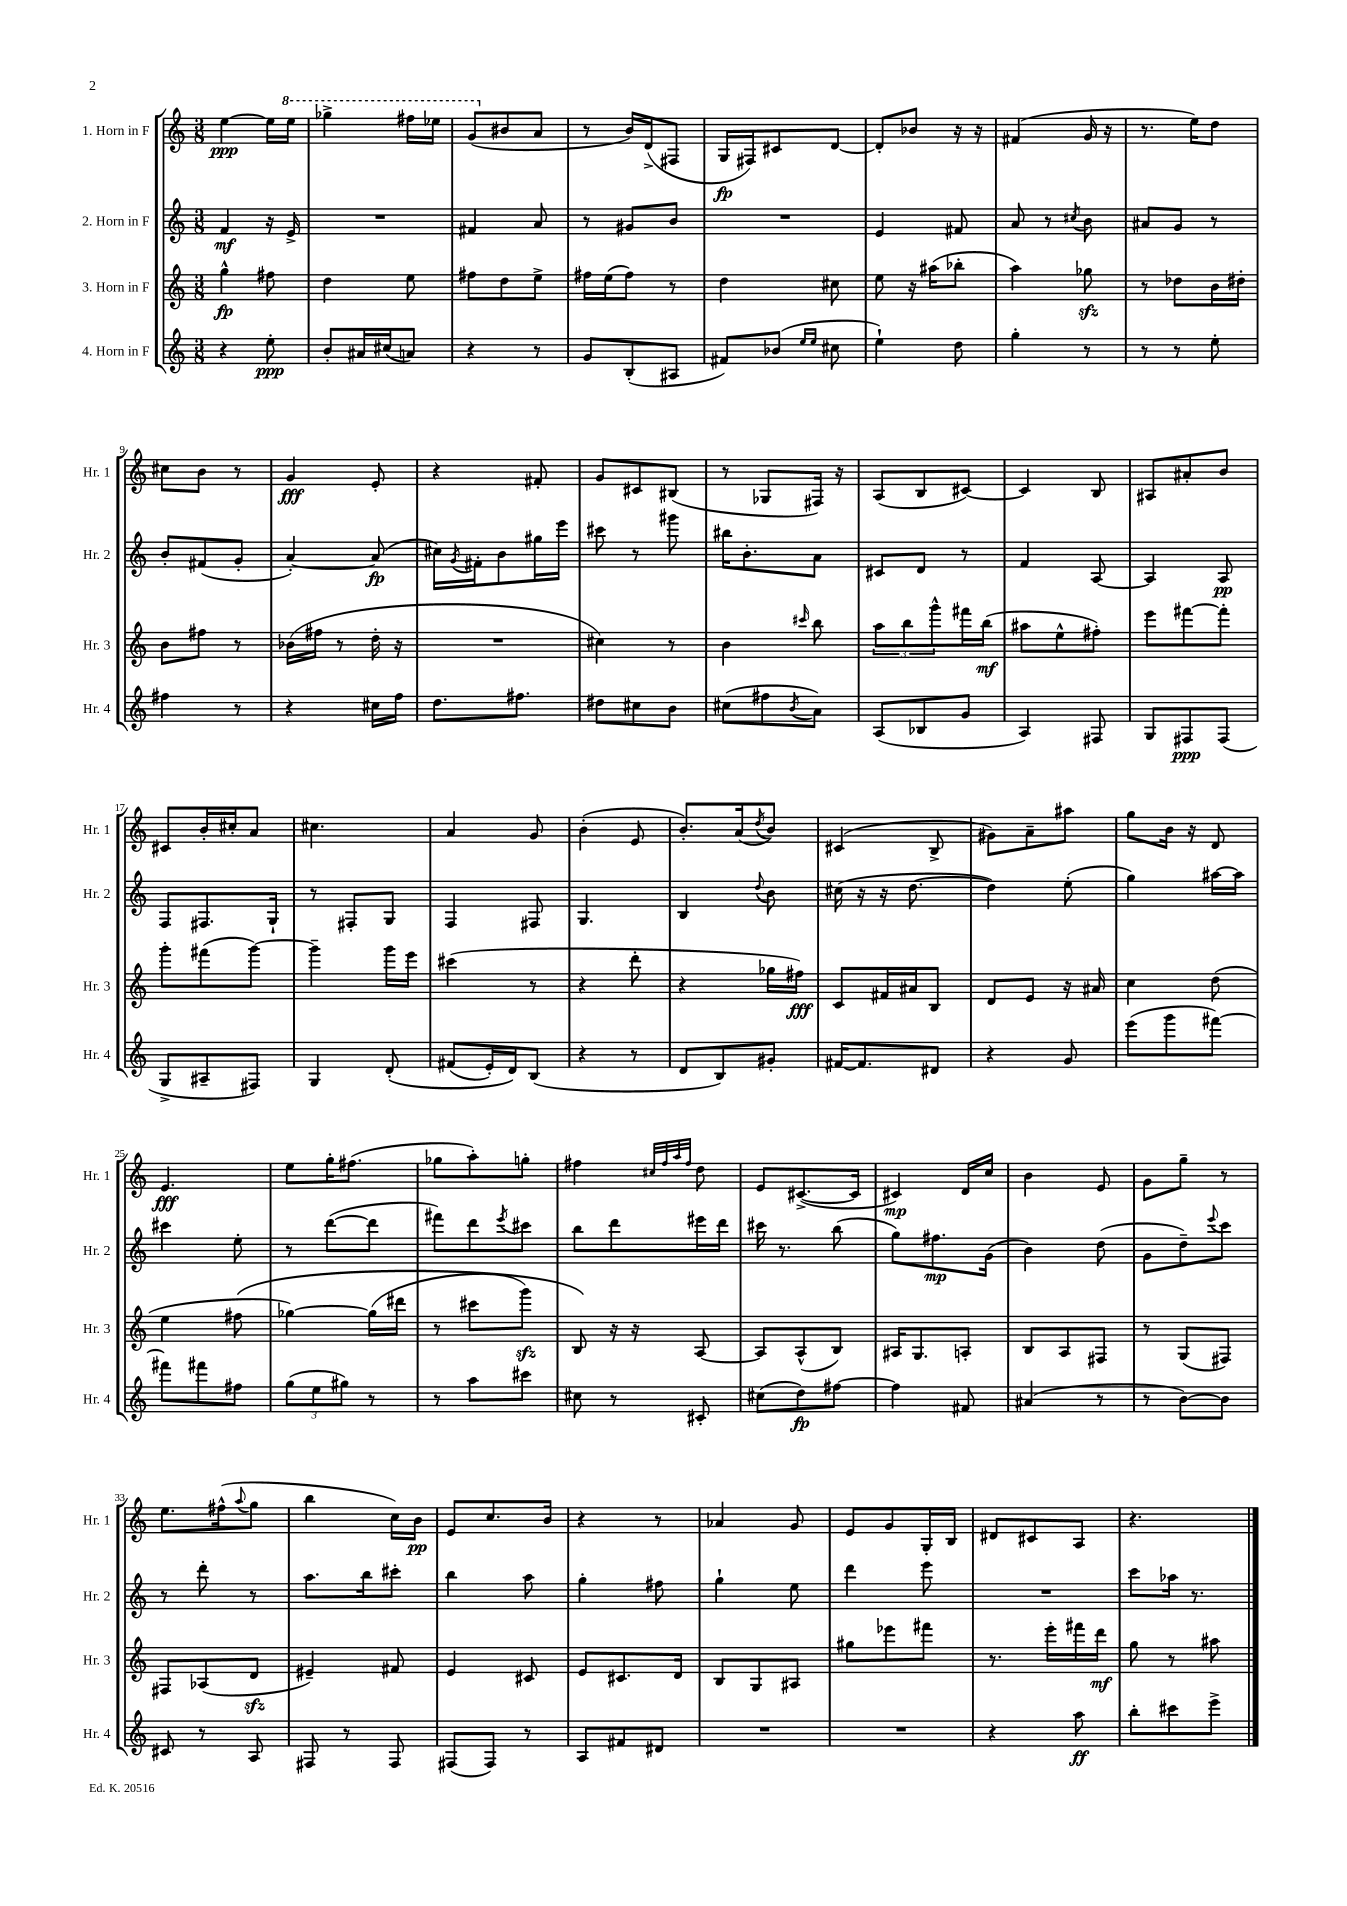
<<
\new StaffGroup <<
\new Staff = "s0" \with { instrumentName = "1. Horn in F" shortInstrumentName = "Hr. 1" } {
    \clef treble \key c \major \numericTimeSignature \time 3/8
    e''4~\ppp e''16 \ottava #1 e'''16 |
    ges'''4-> fis'''16 ees'''16 |
    g''8( \ottava #0 bis'8 a'8 |
    r8 b'16) d'16->( fis8 |
    g16\fp fis16) cis'8 d'8~ |
    d'8-. bes'8 r16 r16 |
    fis'4( g'16 r16 |
    r8. e''16) d''8 |
    cis''8 b'8 r8 |
    g'4\fff e'8-. |
    r4 fis'8-. |
    g'8 cis'8 bis8( |
    r8 ges8 fis16) r16 |
    a8( b8 cis'8~) |
    cis'4 b8 |
    ais8 ais'8-. b'8 |
    cis'8 b'16-. cis''16-. a'8 |
    cis''4. |
    a'4 g'8 |
    b'4-.( e'8 |
    b'8.-.) a'16( \acciaccatura { d''8 } b'8) |
    cis'4( b8-> |
    gis'8) a'8-- ais''8 |
    g''8 b'16 r16 d'8 |
    e'4.\fff |
    e''8 g''16-. fis''8.( |
    ges''8 a''8-.) g''8-. |
    fis''4 \grace { cis''32 fis''32 a''32 fis''32 } d''8 |
    e'8 cis'8.~->( cis'16 |
    cis'4\mp) d'16 c''16 |
    b'4 e'8 |
    g'8 g''8-- r8 |
    e''8. fis''16-^( \appoggiatura { a''8 } g''8 |
    b''4 c''16) b'16\pp |
    e'8 c''8. b'16 |
    r4 r8 |
    aes'4 g'8 |
    e'8 g'8 g16-. b16 |
    dis'8 cis'8 a8 |
    r4. \bar "|." |
}
\new Staff = "s1" \with { instrumentName = "2. Horn in F" shortInstrumentName = "Hr. 2" } {
    \clef treble \key c \major \numericTimeSignature \time 3/8
    f'4\mf r16 e'16-> |
    R4. |
    fis'4 a'8 |
    r8 gis'8 b'8 |
    R4. |
    e'4 fis'8 |
    a'8 r8 \acciaccatura { cis''8 } b'8 |
    ais'8 g'8 r8 |
    b'8-. fis'8( g'8-. |
    a'4~-.) a'8\fp( |
    cis''16) \acciaccatura { g'8 } fis'16-. b'8 gis''16 e'''16 |
    cis'''8 r8 gis'''8 |
    bis''16 b'8.-. a'8 |
    cis'8 d'8 r8 |
    f'4 a8~ |
    a4 a8\pp |
    f8 fis8. g16-! |
    r8 fis8-. g8 |
    f4 fis8 |
    g4. |
    b4 \appoggiatura { d''8 } b'8 |
    cis''16( r16 r16 d''8.~ |
    d''4) e''8-.( |
    g''4) ais''16~ ais''16 |
    cis'''4 e''8-. |
    r8 d'''8~( d'''8 |
    fis'''8) d'''8 \acciaccatura { e'''8 } cis'''8 |
    b''8 d'''8 eis'''16 d'''16 |
    cis'''16 r8. b''8( |
    g''8) fis''8.\mp g'16( |
    b'4) d''8( |
    g'8 d''8--) \appoggiatura { e'''8 } c'''8 |
    r8 d'''8-. r8 |
    a''8. b''16 cis'''8-. |
    b''4 a''8 |
    g''4-. fis''8 |
    g''4-! e''8 |
    d'''4 e'''8 |
    R4. |
    c'''8 aes''16 r8. \bar "|." |
}
\new Staff = "s2" \with { instrumentName = "3. Horn in F" shortInstrumentName = "Hr. 3" } {
    \clef treble \key c \major \numericTimeSignature \time 3/8
    g''4-^\fp fis''8 |
    d''4 e''8 |
    fis''8 d''8 e''8-> |
    fis''16 e''16( fis''8) r8 |
    d''4 cis''8 |
    e''8 r16 ais''16( bes''8-. |
    a''4) ges''8\sfz |
    r8 des''8 b'16 dis''16-. |
    b'8 fis''8 r8 |
    bes'16( fis''16 r8 d''16-. r16 |
    R4. |
    cis''4) r8 |
    b'4 \grace { cis'''16 } b''8 |
    \tuplet 3/2 { a''8 b''8 g'''8-^ } fis'''16 b''16\mf( |
    ais''8 e''8-^ fis''8-.) |
    e'''8 fis'''8~ fis'''8-. |
    g'''8-. fis'''8( g'''8~) |
    g'''4-- g'''16 e'''16 |
    cis'''4( r8 |
    r4 d'''8-. |
    r4 ges''16 fis''16\fff) |
    c'8 fis'16 ais'16 b8 |
    d'8 e'8 r16 ais'16 |
    c''4 d''8( |
    e''4 fis''8\( |
    ges''4~) ges''16( dis'''16 |
    r8 cis'''8 g'''8\sfz) |
    b8\) r16 r16 a8~ |
    a8 a8-^( b8) |
    ais16 g8. a8-. |
    b8 a8 fis8 |
    r8 g8( fis8) |
    fis8 aes8( d'8\sfz |
    eis'4--) fis'8 |
    e'4 cis'8 |
    e'8 cis'8. d'16 |
    b8 g8 ais8 |
    gis''8 ees'''8 fis'''8 |
    r8. e'''16-. fis'''16 d'''16\mf |
    g''8 r8 ais''8 \bar "|." |
}
\new Staff = "s3" \with { instrumentName = "4. Horn in F" shortInstrumentName = "Hr. 4" } {
    \clef treble \key c \major \numericTimeSignature \time 3/8
    r4 e''8-.\ppp |
    b'8-. ais'16 cis''16( a'8) |
    r4 r8 |
    g'8 b8-.( ais8 |
    fis'8) bes'8( \grace { e''16 e''16 } cis''8 |
    e''4-!) d''8 |
    g''4-. r8 |
    r8 r8 e''8-. |
    fis''4 r8 |
    r4 cis''16 f''16 |
    d''8. fis''8. |
    dis''8 cis''8 b'8 |
    cis''8( fis''8 \acciaccatura { b'8 } a'8) |
    a8( bes8 g'8 |
    a4) fis8 |
    g8 fis8\ppp fis8( |
    g8-> ais8-- fis8) |
    g4 d'8-.\( |
    fis'8( e'16-.) d'16\) b8( |
    r4 r8 |
    d'8 b8) gis'8-. |
    fis'16~ fis'8. dis'8 |
    r4 g'8 |
    e'''8( g'''8 fis'''8~) |
    fis'''8 fis'''8 fis''8 |
    \tuplet 3/2 { g''8( e''8 gis''8) } r8 |
    r8 a''8 cis'''8 |
    cis''8 r8 cis'8-. |
    cis''8( d''8\fp) fis''8~ |
    fis''4 fis'8 |
    ais'4( r8 |
    r8 b'8~) b'8 |
    cis'8 r8 a8 |
    fis8 r8 fis8 |
    fis8( fis8) r8 |
    a8 fis'8 dis'8 |
    R4. |
    R4. |
    r4 a''8\ff |
    b''8-. cis'''8 e'''8-> \bar "|." |
}
>>
>>
